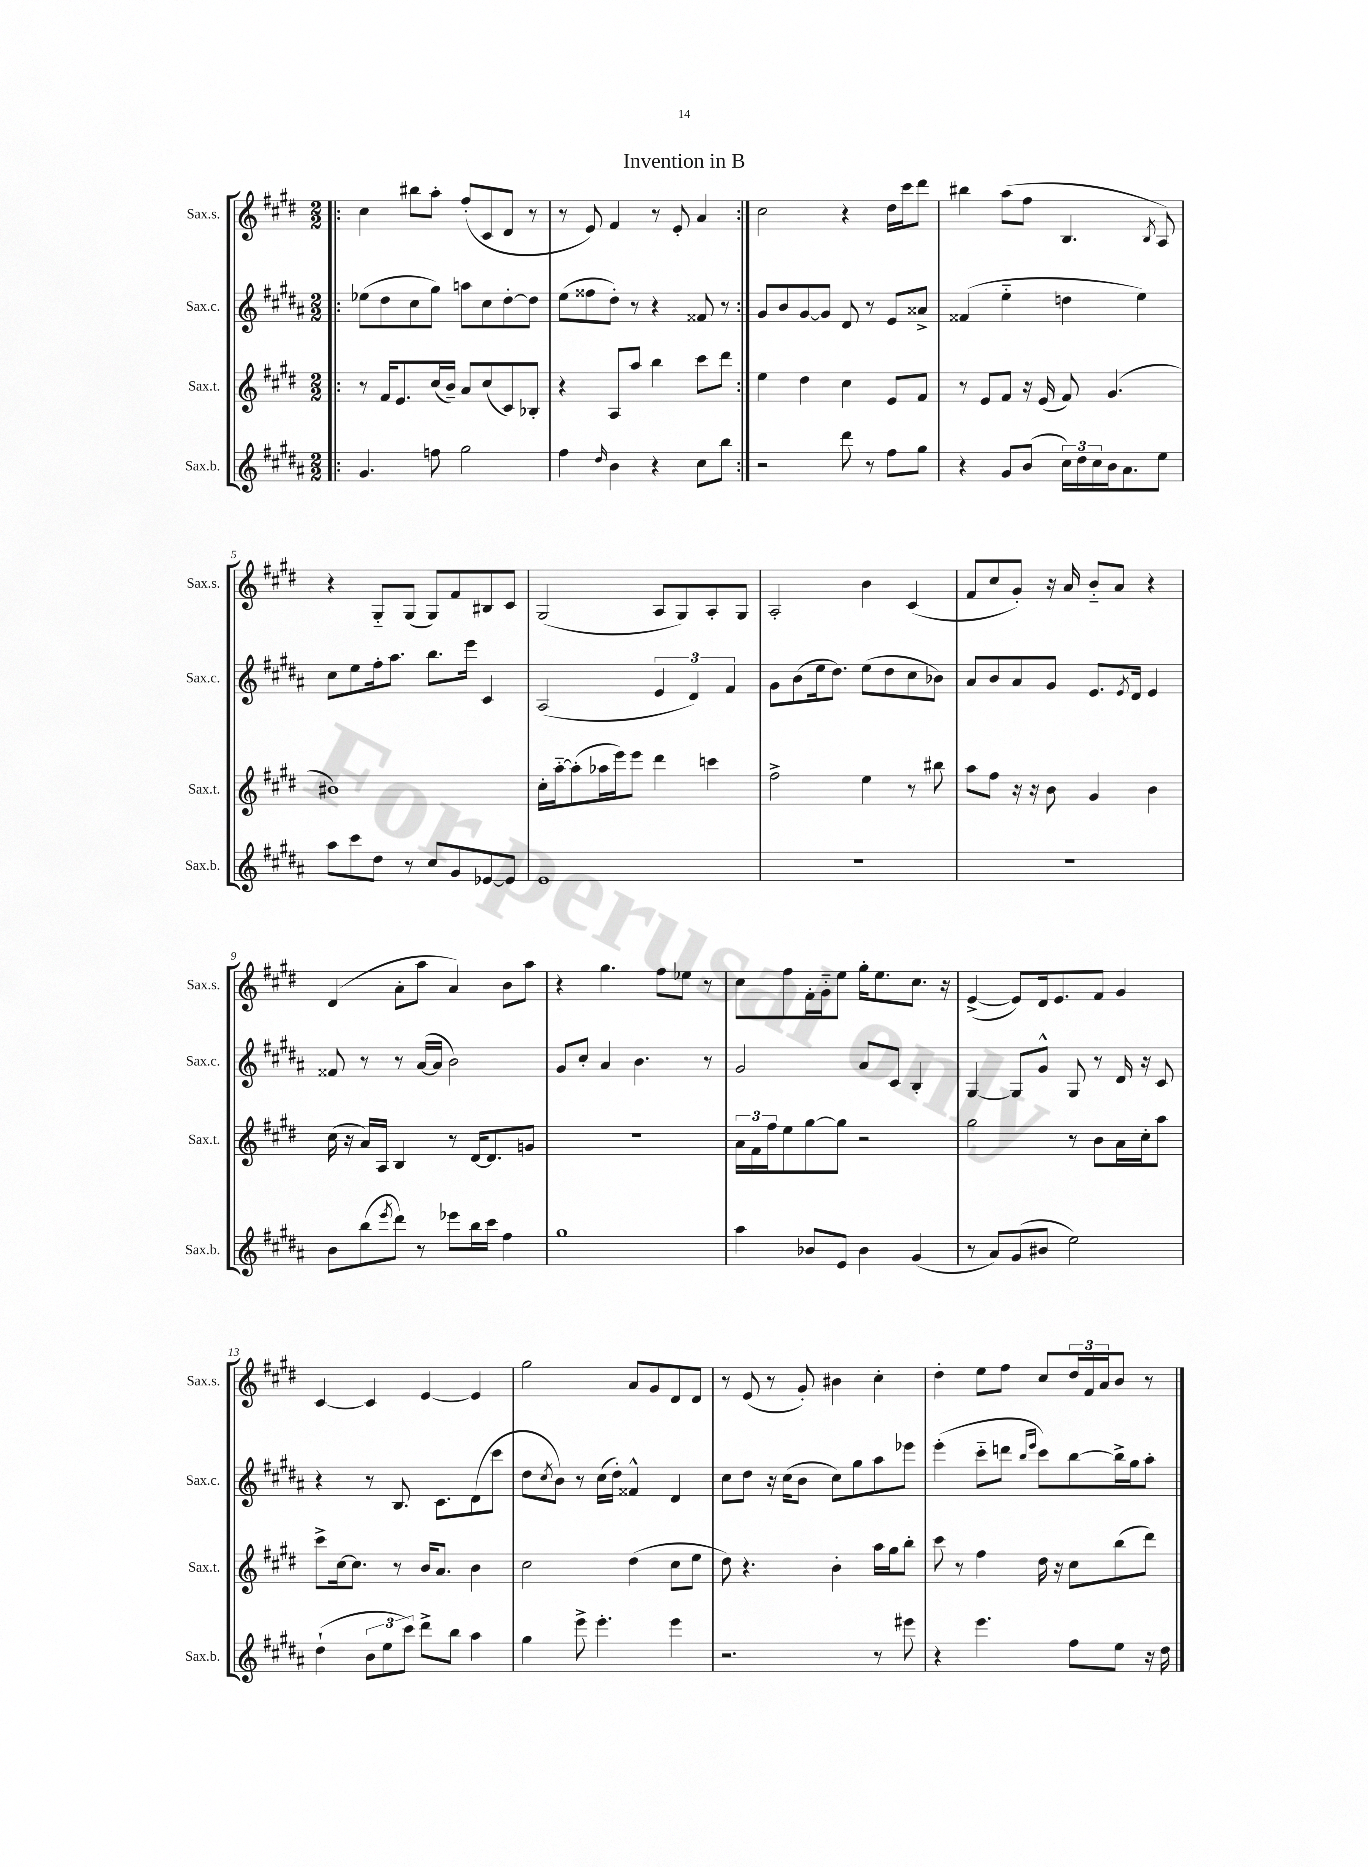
\header { title = "Invention in B" }
<<
\new StaffGroup <<
\new Staff = "s0" \with { instrumentName = "Sax.s." shortInstrumentName = "Sax.s." } {
    \clef treble \key e \major \numericTimeSignature \time 2/2
    \repeat volta 2 { \bar ".|:" cis''4 bis''8 a''8-. fis''8-.( cis'8 dis'8 r8 |
    r8 e'8) fis'4 r8 e'8-. a'4 | }
    cis''2 r4 dis''16 cis'''16 dis'''8 |
    bis''4 a''8( fis''8 b4. \acciaccatura { b8 } a8) |
    r4 gis8-_ gis8( gis8) fis'8 bis8 cis'8 |
    gis2( a8 gis8) a8-. gis8 |
    a2-. b'4 cis'4( |
    fis'8 cis''8 gis'8-.) r16 a'16 b'8-_ a'8 r4 |
    dis'4( a'8-. a''8 a'4) b'8 a''8 |
    r4 gis''4. fis''8 ees''8 r8 |
    cis''8 fis''8 fis'16-. gis'16-_ e''8 gis''16-. e''8. cis''8. r16 |
    e'4~->( e'8) dis'16 e'8. fis'8 gis'4 |
    cis'4~ cis'4 e'4~ e'4 |
    gis''2 a'8 gis'8 dis'8 dis'8 |
    r8 e'8( r8 gis'8-.) bis'4 cis''4-. |
    dis''4-. e''8 fis''8 cis''8 \tuplet 3/2 { dis''16 fis'16 a'16 } b'8 r8 \bar "|." |
}
\new Staff = "s1" \with { instrumentName = "Sax.c." shortInstrumentName = "Sax.c." } {
    \clef treble \key b \major \numericTimeSignature \time 2/2
    \repeat volta 2 { \bar ".|:" ees''8( dis''8 cis''8 gis''8) a''8 cis''8 dis''8~-. dis''8 |
    e''8( fisis''8 dis''8-.) r8 r4 fisis'8 r8 | }
    gis'8 b'8 gis'8~ gis'8 dis'8 r8 e'8 aisis'8-> |
    fisis'4( e''4-_ d''4 e''4) |
    cis''8 e''8 fis''16-. ais''8. b''8. e'''16 cis'4 |
    ais2( \tuplet 3/2 { e'4 dis'4) fis'4 } |
    gis'8 b'8( e''16 dis''8.) e''8( dis''8 cis''8 bes'8) |
    ais'8 b'8 ais'8 gis'8 e'8. \acciaccatura { e'8 } dis'16 e'4 |
    fisis'8 r8 r8 ais'16~( ais'16 b'2) |
    gis'8 cis''8-. ais'4 b'4. r8 |
    gis'2 ais'8 cis'8 b4-. |
    gis4~ gis8 gis'8-^ gis8 r8 dis'16 r16 cis'8 |
    r4 r8 b8. cis'8. dis'8( cis'''8 |
    dis''8 \acciaccatura { cis''8 } b'8) r8 cis''16( dis''16-.) fisis'4-^ dis'4 |
    cis''8 dis''8 r16 cis''16( b'8 cis''8) gis''8 ais''8 ees'''8 |
    e'''4-.( cis'''8-_ d'''8 \grace { b''16 e'''16 } cis'''8) b''8~ b''16-> gis''16 ais''8-. \bar "|." |
}
\new Staff = "s2" \with { instrumentName = "Sax.t." shortInstrumentName = "Sax.t." } {
    \clef treble \key e \major \numericTimeSignature \time 2/2
    \repeat volta 2 { \bar ".|:" r8 fis'16 e'8. cis''16( b'16--) a'8 cis''8( cis'8) bes8-. |
    r4 a8 a''8 b''4 cis'''8 dis'''8 | }
    e''4 dis''4 cis''4 e'8 fis'8 |
    r8 e'8 fis'8 r16 e'16( fis'8) gis'4.( |
    bis'1) |
    cis''16-. a''16~-_ a''8-.( aes''16 e'''16) e'''8 dis'''4 c'''4 |
    fis''2-> e''4 r8 bis''8 |
    a''8 fis''8 r16 r16 b'8 gis'4 b'4 |
    cis''16( r16 a'16) a16 b4 r8 dis'16~ dis'8. g'8 |
    R1 |
    \tuplet 3/2 { a'16 fis'16 fis''16 } e''8 gis''8~ gis''8 r2 |
    gis''2 r8 b'8 a'16 cis''16-. a''8 |
    cis'''8-> cis''16~ cis''8. r8 b'16 a'8. b'4 |
    cis''2 dis''4( cis''8 e''8 |
    dis''8) r4. b'4-. a''16 gis''16 b''8-. |
    cis'''8 r8 fis''4 dis''16 r16 cis''8 b''8( dis'''8) \bar "|." |
}
\new Staff = "s3" \with { instrumentName = "Sax.b." shortInstrumentName = "Sax.b." } {
    \clef treble \key b \major \numericTimeSignature \time 2/2
    \repeat volta 2 { \bar ".|:" gis'4. f''8 gis''2 |
    fis''4 \grace { dis''16 } b'4 r4 cis''8 b''8 | }
    r2 dis'''8 r8 fis''8 gis''8 |
    r4 gis'8 b'8( \tuplet 3/2 { cis''16) dis''16 cis''16 } b'16 ais'8. e''8 |
    ais''8 cis'''8 dis''8 r8 cis''8 gis'8 ees'8~ ees'8 |
    e'1 |
    R1 |
    R1 |
    b'8 b''8( \acciaccatura { e'''8 } dis'''8) r8 ees'''8 b''16 cis'''16 fis''4 |
    gis''1 |
    ais''4 bes'8 e'8 bes'4 gis'4( |
    r8 ais'8) gis'8( bis'8 e''2) |
    dis''4-!( \tuplet 3/2 { b'8 e''8 cis'''8) } dis'''8-> b''8 ais''4 |
    gis''4 e'''8-> e'''4.-. e'''4 |
    r2. r8 eis'''8 |
    r4 e'''4. fis''8 e''8 r16 dis''16 \bar "|." |
}
>>
>>
